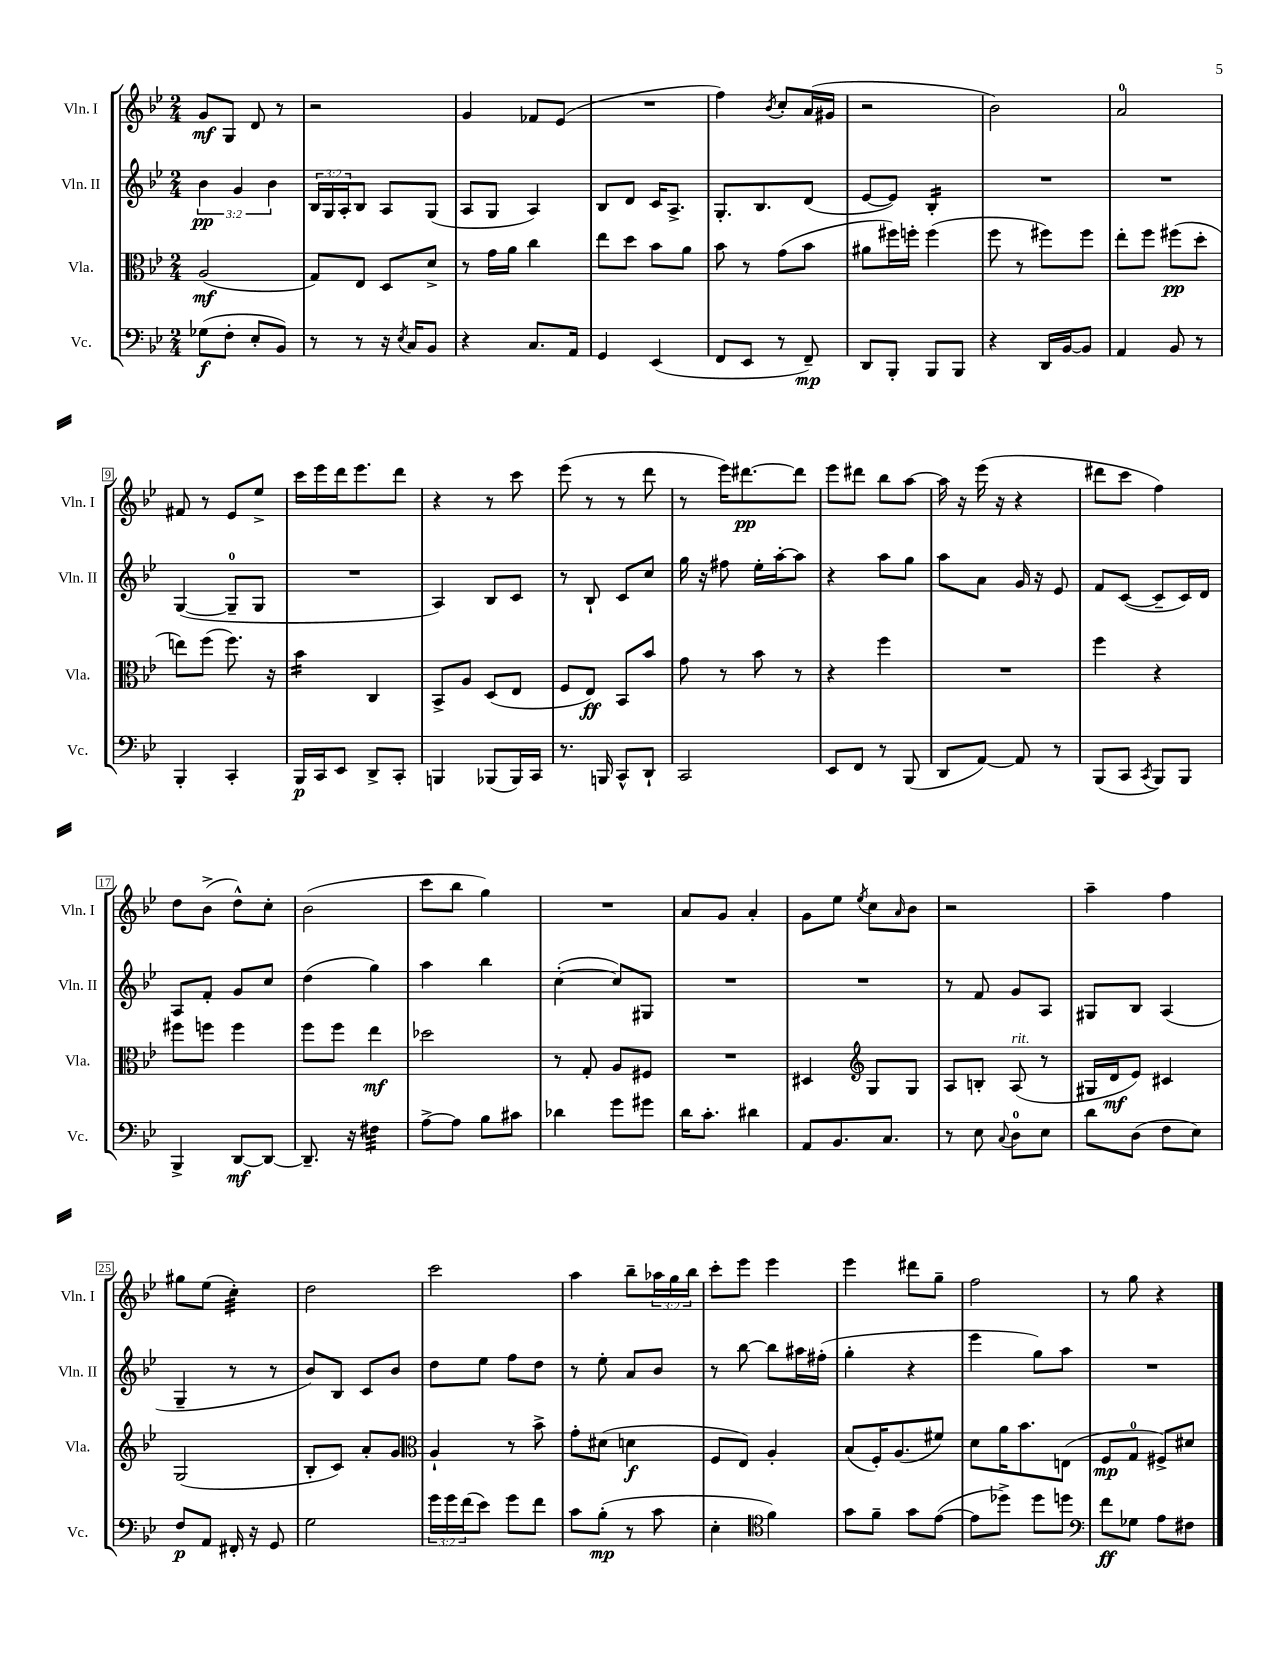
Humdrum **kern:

**kern	**kern	**kern	**kern
*staff4	*staff3	*staff2	*staff1
*clefF4	*clefC3	*clefG2	*clefG2
*k[b-e-]	*k[b-e-]	*k[b-e-]	*k[b-e-]
*M2/4	*M2/4	*M2/4	*M2/4
(8G-	(2A	6b-	8g
8F'	.	.	8G
.	.	6g	.
8E-'	.	.	8d
.	.	6b-	.
8BB-)	.	.	8r
=	=	=	=
8r	8G)	24B-	2r
.	.	24G	.
.	.	24A'	.
8r	8E-	8B-	.
16r	8D	8A	.
8qE-	.	.	.
16C	.	.	.
8BB-	8d^	(8G	.
=	=	=	=
4r	8r	8A	4g
.	16g	8G	.
.	16a	.	.
8.C	4cc	4A)	8f-
.	.	.	(8e-
16AA	.	.	.
=	=	=	=
4GG	8ee-	8B-	2r
.	8dd	8d	.
(4EE-	8b-	16c	.
.	.	8.A^	.
.	8a	.	.
=	=	=	=
8FF	8b-	8.G'	4ff)
8EE-	8r	.	.
.	.	8.B-	.
.	.	.	8qb-
8r	(8g	.	8cc'
8FF~)	8b-	(8d	(16a
.	.	.	16g#
=	=	=	=
8DD	8a#	[8e-	2r
8BBB-'	16ff#)	8e-])	.
.	16ff'	.	.
8BBB-	(4ff	4B-'	.
8BBB-	.	.	.
=	=	=	=
4r	8ff	2r	2b-)
.	8r	.	.
16DD	8ff#)	.	.
[16BB-	.	.	.
8BB-]	8ff#	.	.
=	=	=	=
4AA	8ee-'	2r	2a
.	8ff	.	.
8BB-	(8ff#	.	.
8r	8dd'	.	.
=	=	=	=
4BBB-'	8ee)	([4G	8f#
.	(8ff	.	8r
4CC'	8.ff)	8G~]	8e-
.	.	8G	8ee-^
.	16r	.	.
=	=	=	=
16BBB-	4b-	2r	16ccc
16CC	.	.	16eee-
8EE-	.	.	16ddd
.	.	.	8.eee-
8DD^	4C	.	.
8CC'	.	.	8ddd
=	=	=	=
4BBB	8BB-^	4A)	4r
.	8A	.	.
(8BBB-	(8D	8B-	8r
16BBB-)	8E-	8c	8ccc
16CC	.	.	.
=	=	=	=
8.r	8F	8r	(8eee-
.	8E-)	8B-`	8r
16BBB	.	.	.
8CC^^	8BB-	8c	8r
8DD`	8b-	8cc	8ddd
=	=	=	=
2CC	8g	16gg	8r
.	.	16r	.
.	8r	8ff#	16eee-)
.	.	.	[8.ddd#
.	8b-	16ee-'	.
.	.	[16aa'	.
.	8r	8aa]	8ddd#]
=	=	=	=
8EE-	4r	4r	8eee-
8FF	.	.	8ddd#
8r	4ff	8aa	8bb-
(8BBB-	.	8gg	[8aa
=	=	=	=
8DD	2r	8aa	16aa]
.	.	.	16r
[8AA)	.	8a	(16eee-
.	.	.	16r
8AA]	.	16g	4r
.	.	16r	.
8r	.	8e-	.
=	=	=	=
(8BBB-	4ff	8f	8ddd#
8CC	.	([8c	8ccc
8qCC	.	.	.
8BBB-)	4r	8c~]	4ff)
8BBB-	.	16c)	.
.	.	16d	.
=	=	=	=
4BBB-^	8ff#	8A	8dd
.	8ff	8f'	(8b-^
[8DD	4ff	8g	8dd^^)
8DD_	.	8cc	8cc'
=	=	=	=
8.DD~]	8ff	(4dd	(2b-
.	8ff	.	.
16r	.	.	.
4F#	4ee-	4gg)	.
=	=	=	=
[8A^	2dd-	4aa	8ccc
8A]	.	.	8bb-
8B-	.	4bb-	4gg)
8c#	.	.	.
=	=	=	=
4d-	8r	([4cc'	2r
.	8G'	.	.
8g	8A	8cc])	.
8g#	8F#	8G#	.
=	=	=	=
16d	2r	2r	8a
8.c'	.	.	.
.	.	.	8g
4d#	.	.	4a'
=	=	=	=
8AA	4D#	2r	8g
8.BB-	.	.	8ee-
*	*clefG2	*	*
.	.	.	8qee-
.	8G	.	8cc
8.C	.	.	.
.	.	.	16qqa
.	8G	.	8b-
=	=	=	=
8r	8A	8r	2r
8E-	8B'	8f	.
8qqC	.	.	.
8D	(8A	8g	.
8E-	8r	8A	.
=	=	=	=
8d	16G#	8G#	4aa~
.	16d	.	.
(8D	8e-)	8B-	.
8F	4c#	(4A	4ff
8E-)	.	.	.
=	=	=	=
8F	(2G	4G~	8gg#
8AA	.	.	(8ee-
16FF#'	.	8r	4cc')
16r	.	.	.
8GG	.	8r	.
=	=	=	=
2G	8B-'	8b-)	2dd
.	8c)	8B-	.
.	8a'	8c	.
.	8g	8b-	.
=	=	=	=
*	*clefC3	*	*
24g	4A`	8dd	2ccc
24g	.	.	.
(24f	.	.	.
8e-)	.	8ee-	.
8g	8r	8ff	.
8f	8b-^	8dd	.
=	=	=	=
8c	8g'	8r	4aa
(8B-'	(8d#	8ee-'	.
8r	4d	8a	8bb-~
8c	.	8b-	24aa-
.	.	.	24gg
.	.	.	24bb-
=	=	=	=
4E-'	8F	8r	8ccc'
.	8E-)	[8bb-	8eee-
*clefC4	*	*	*
4f)	4A'	8bb-]	4eee-
.	.	16aa#	.
.	.	(16ff#'	.
=	=	=	=
8g	(8B-	4gg'	4eee-
8f~	16F')	.	.
.	(8.A	.	.
8g	.	4r	8ddd#
([8e-	8f#)	.	8gg~
=	=	=	=
8e-]	8d	4eee-	2ff
8dd-^)	16a	.	.
.	8.b-	.	.
8dd-	.	8gg)	.
8dd	(8E	8aa	.
=	=	=	=
*clefF4	*	*	*
8f	8F	2r	8r
8G-	8G	.	8gg
8A	8F#^)	.	4r
8F#	8d#	.	.
==	==	==	==
*-	*-	*-	*-
